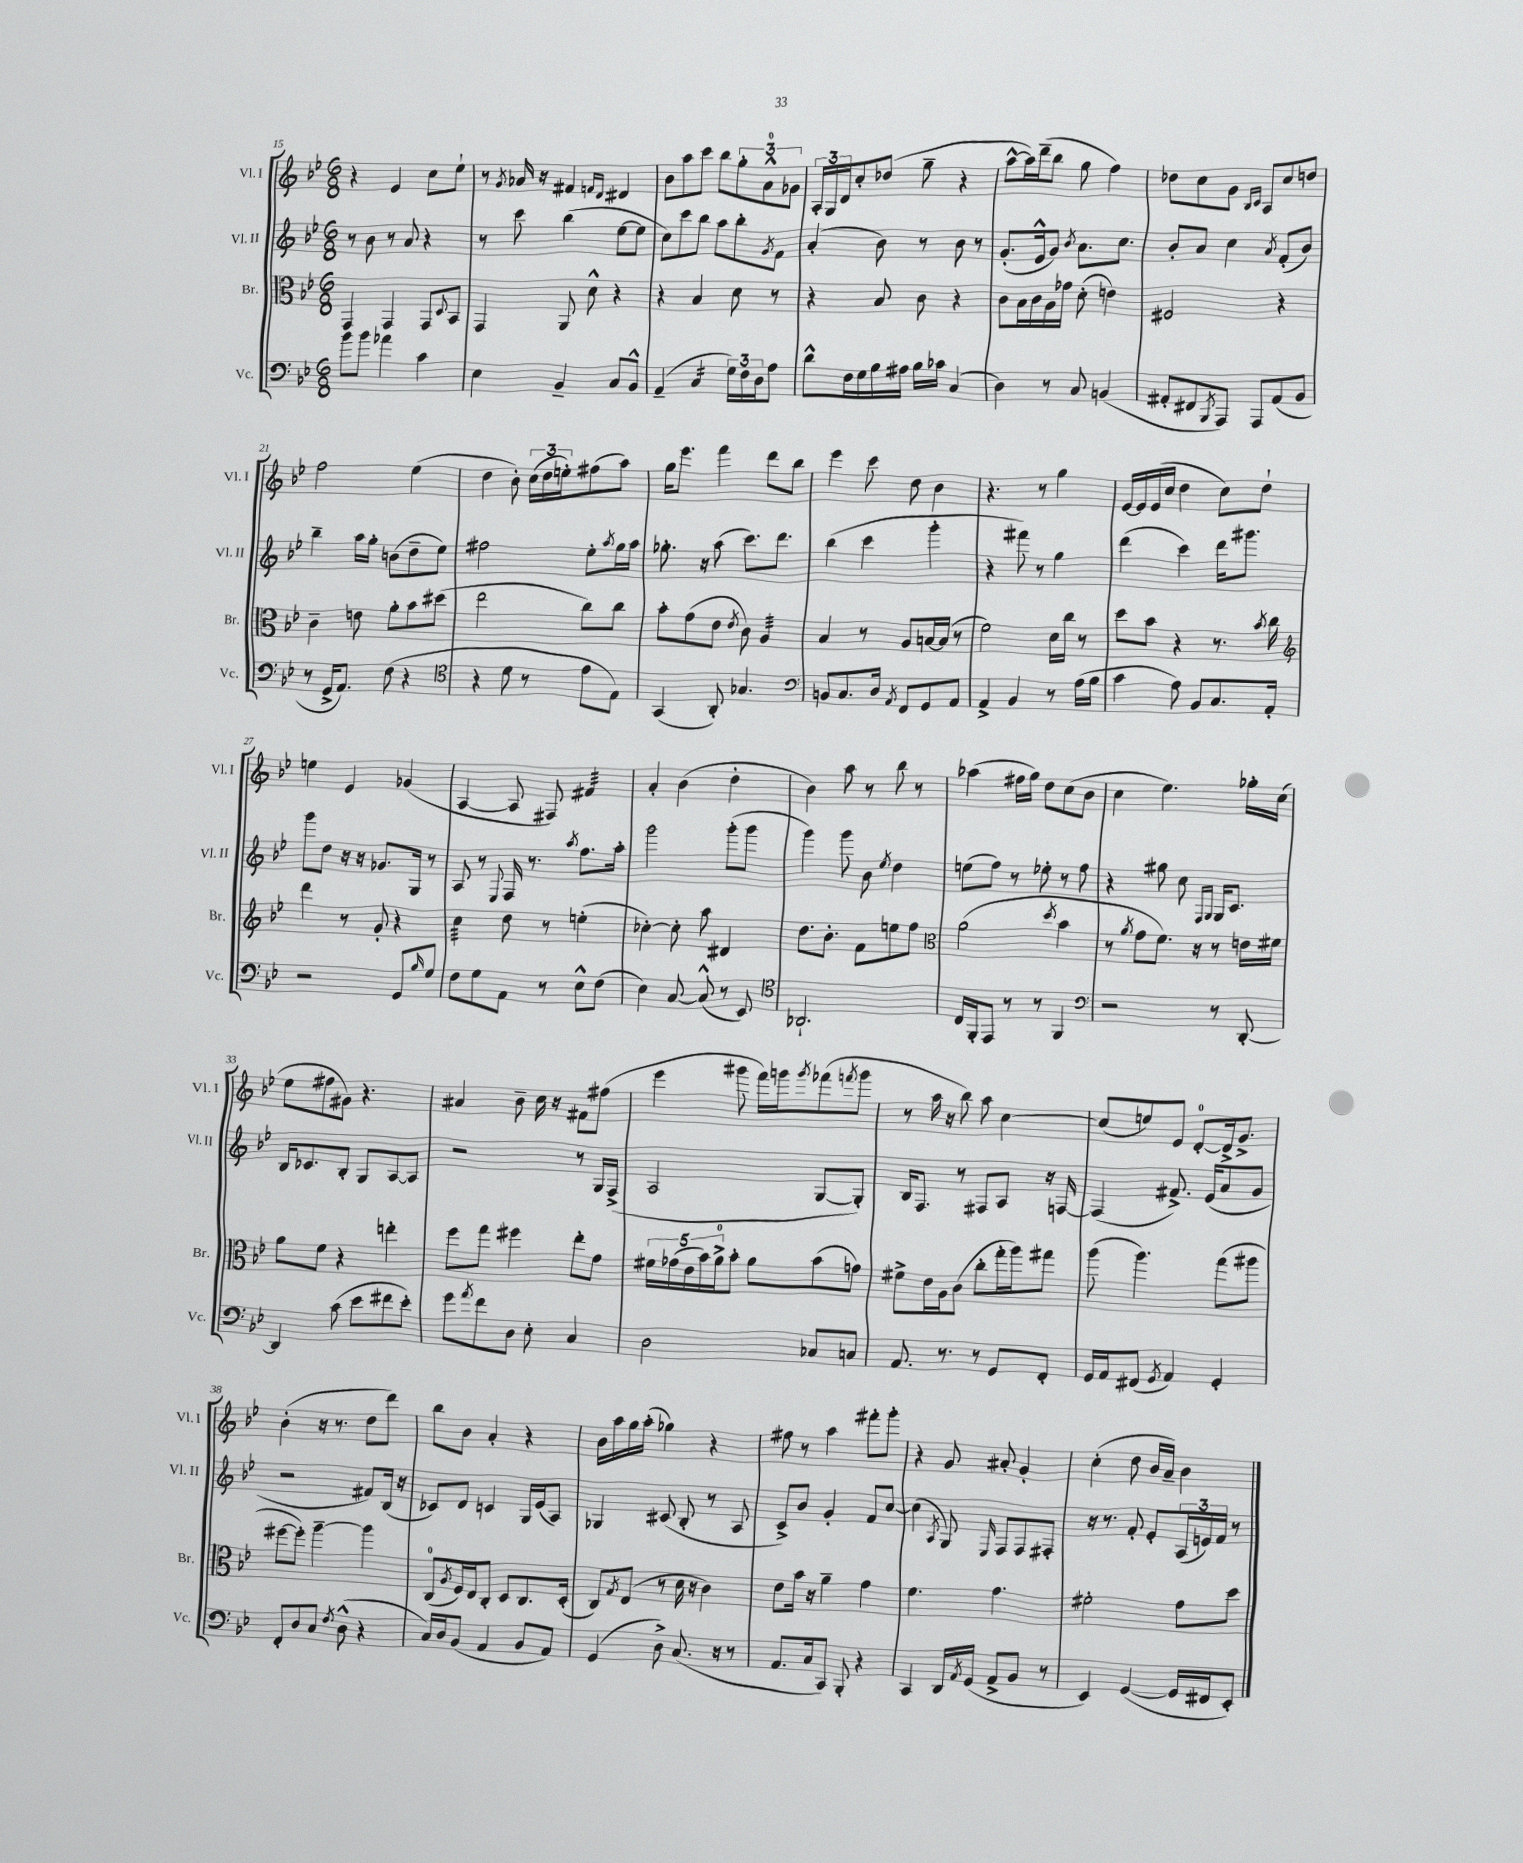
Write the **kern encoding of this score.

**kern	**kern	**kern	**kern
*staff4	*staff3	*staff2	*staff1
*clefF4	*clefC3	*clefG2	*clefG2
*k[b-e-]	*k[b-e-]	*k[b-e-]	*k[b-e-]
*M6/8	*M6/8	*M6/8	*M6/8
8b-	4GG	8r	4r
8b-	.	8b-	.
4a-	4GG	8r	4e-
.	.	8a	.
4c	8GG	4r	8cc
.	8qqD	.	.
.	8BB-	.	8ee-`
=	=	=	=
4E-	4GG	8r	8r
.	.	.	8qg
.	.	8ccc	16a-
.	.	.	16r
4BB-~	8AA	(4bb-	4f#
.	8d^^	.	.
.	.	.	16qqf
.	.	.	16qqd
8C	4r	[8ee-	4d#
8BB-^^	.	8ee-]	.
=	=	=	=
(4AA~	4r	8cc)	8b-
.	.	8ccc	8aa
4C	4B-	8bb-	8ccc
.	.	8aa	8bb-
24G)	8d	8bb-'	12gg'
24F	.	.	.
24D	.	.	12a^^
.	.	8qg	.
8A	8r	8f	.
.	.	.	12g-
=	=	=	=
8d^^	4r	(4a'	24A'
.	.	.	24G
.	.	.	24d
16F	.	.	8cc'
16G	.	.	.
16B-	8B-	8b-)	(8dd-
16A#	.	.	.
16B-	8c	8r	8gg~
16c-	.	.	.
(4C	4r	8b-	4r
.	.	8r	.
=	=	=	=
4D)	8c	(8.g'	[8aa^^
.	16B-	.	16aa])
.	16c	16e-^^	(16ddd~
8r	16A	8g)	8bb-
.	16g-	.	.
.	.	8qb-	.
8C	(8d'	8.a	8gg
(4BB	4e)	.	4ff)
.	.	8.cc	.
=	=	=	=
8AA#'	2F#	8b-'	8dd-
8FF#	.	8a	8cc
8qBBB-	.	.	.
8AAA)	.	4cc	8g
.	.	.	16qqB-
.	.	.	16qqc
8AAA	.	.	8A
.	.	8qa	.
(8AA#	4r	(8f'	8cc
8BB-	.	8b-)	8dd
=	=	=	=
8r	4c~	4bb-~	2ff
16GG^	.	.	.
8.AA)	.	.	.
.	8e	16aa	.
.	.	16gg'	.
(8F	8a'	(8b	.
4r	8b-	8dd~	(4ee-
.	(8dd#	8ee-)	.
=	=	=	=
*clefC4	*	*	*
4r	2ee-	2ff#	4dd
8d	.	.	8b-')
8r	.	.	(24cc
.	.	.	24dd
.	.	.	24ee')
8e-	8cc)	8ee-'	(8ff#
.	.	8qaa	.
8E-)	8cc	16gg	8aa)
.	.	16aa	.
=	=	=	=
(4GG	8b-'	8.gg-'	16gg
.	.	.	8.eee-
.	(8g	.	.
.	.	16r	.
8AA')	8e-	(8aa	4fff
.	8qe-	.	.
4.G-	8c)	8.ccc)	.
.	4A	.	8ddd
.	.	8.ddd	.
.	.	.	8bb-
=	=	=	=
*clefF4	*	*	*
8BB	4B-	(4bb-	4eee-
8.C	.	.	.
.	8r	4ccc	8ccc
16D	.	.	.
8qAA	.	.	.
8FF	8A	.	8dd
8GG	[16B	4ggg'	4b-
.	(16B]	.	.
8AA	8r	.	.
=	=	=	=
4AA^	2f)	4r	4.r
4BB-	.	8fff#)	.
.	.	8r	8r
8r	16d	4gg	4gg
.	16cc	.	.
(16A	8r	.	.
16B-	.	.	.
=	=	=	=
4c	8dd	(4ddd	[16e-
.	.	.	16e-]
.	8b-	.	(16e-
.	.	.	16cc
8A)	4r	4ccc)	4dd
8BB-	.	.	.
8.C	8.r	16ddd	8cc)
.	.	8.ggg#	.
.	.	.	8dd`
.	8qb-	.	.
16AA'	16cc	.	.
=	=	=	=
*	*clefG2	*	*
2r	4ddd	8ggg	4ee
.	.	8dd	.
.	8r	16r	4e-
.	.	16r	.
.	8g'	8.g-	.
8GG	4r	.	(4g-
.	.	16G	.
16qqB-	.	.	.
8G	.	8r	.
=	=	=	=
8F	4cc	8A	[4A
8G	.	8r	.
.	.	8qqE-	.
8AA	8dd	16F	8A]
.	.	8.r	.
8r	8r	.	8F#)
.	.	8qaa	.
8E-^^	(4ee'	8.ff	4f#
(8F	.	.	.
.	.	16aa'	.
=	=	=	=
4E-)	[4cc-')	2ggg	4a'
[8C	8cc-']	.	(4b-
(8C^^]	8aa	.	.
8r	4d#	(8ggg'	4dd'
8EE-)	.	8ggg	.
=	=	=	=
*clefC4	*	*	*
2.AA-`	8.dd	4ggg)	4b-)
.	8.b-'	.	.
.	.	8ggg	8aa
.	8f	8b-	8r
.	.	8qee-	.
.	8ee	4dd	8bb-
.	8ff	.	8r
=	=	=	=
*	*clefC3	*	*
16C	(2a	(8ee	(4aa-
16FF'	.	.	.
8EE-	.	8ff)	.
8r	.	8r	16ff#
.	.	.	16gg)
8r	.	8ee-'	8dd
.	8qdd	.	.
4FF	4b-	8r	(8cc
.	.	8ff	8b-
=	=	=	=
*clefF4	*	*	*
2r	8r	4r	4cc
.	8qa	.	.
.	8g	.	.
.	8.f)	8gg#	4.ee-)
.	.	8cc	.
.	16r	.	.
.	.	16qqF	.
.	.	16qqG	.
8r	8r	16G	.
.	.	8.c	.
[8DD'	16e	.	16gg-'
.	16f#	.	(16cc
=	=	=	=
4DD]	8a	16B-	8ee-
.	.	8.c-	.
.	8f	.	8ff#
(8c	4r	8B-'	8g#)
8e-	.	8G	4.r
8f#	4ee'	[8A	.
8e-')	.	8A]	.
=	=	=	=
8g	8ff	2r	4a#
8qa	.	.	.
8f	8gg	.	.
8D	4ff#	.	8b-~
8E-'	.	.	16cc
.	.	.	16r
4C	8ee-'	8r	8f#
.	8g	16G	(8ff#
.	.	(16F^	.
=	=	=	=
2D	20f#	2A	4eee-
.	(20g-	.	.
.	20e-	.	.
.	20b-)	.	.
.	20a^	.	.
.	8b-'	.	8ggg#
.	8a	.	16fff)
.	.	.	16ggg
.	.	.	8qggg
8C-	(8b-	[8G	(8fff-
.	.	.	8qfff
8C	8g)	8G'])	8ggg
=	=	=	=
8.AA	8f#^	16B-	8r
.	.	8.F	.
.	16e-	.	16aa
8.r	16A	.	16r
.	(8c	8r	8bb-)
8r	8cc'	8F#	8aa
8GG	16gg'	8A	[4cc
.	16aa)	.	.
8FF'	8gg#	16r	.
.	.	[16F	.
=	=	=	=
16GG	(8aa	(4F]	(8cc]
16AA	.	.	.
(8FF#	4.aa)	.	8ee)
8qGG	.	.	.
4AA)	.	8.f#^)	8e-
.	.	.	[8d'
.	.	(16e-	.
4GG'	(8gg	8a	16d^]
.	.	.	8.g^
.	8aa#	8g	.
=	=	=	=
8FF'	[8ff#	2r	(4b-'
8D	8ff#'])	.	.
8C	[4aa~	.	16r
.	.	.	8.r
8qF	.	.	.
(8D^^	.	.	.
4r	4aa]	8f#)	8dd
.	.	(16B-	8ddd)
.	.	16r	.
=	=	=	=
16C)	(8C	8c-)	8bb-
16D	.	.	.
.	8qA	.	.
(8BB-	16F)	8d	8b-
.	16E-	.	.
4AA	8C'	4c	4a'
.	8D	.	.
8BB-	8.C	16G	4r
.	.	(16e-	.
8AA)	.	8A)	.
.	(16D'	.	.
=	=	=	=
(4GG	8C)	4G-	16b-
.	.	.	16aa
.	8qG	.	.
.	(8E-	.	16gg
.	.	.	(16aa'
8D^)	8r	(8c#	4gg-)
(8.C	16d	8B-'	.
.	16r	.	.
.	4c)	8r	4r
16r	.	.	.
8r	.	8A	.
=	=	=	=
8.AA	8e-	8c^)	8ff#
.	16b-	8b-	8r
16C	16r	.	.
8CC)	4a~	4g'	4aa
8BBB-'	.	.	.
4r	4g	8f	8fff#'
.	.	[8cc	8ggg'
=	=	=	=
4CC	4.f	(4cc]	4r
.	.	8qA	.
16DD	.	8G)	8g
8qAA	.	.	.
(16GG	.	.	.
.	.	16qqE-	.
8AA^	4.g	8F	8a#'
8BB-	.	8F	4g'
8r	.	8F#'	.
=	=	=	=
4EE-)	2f#'	16r	(4cc'
.	.	8.r	.
([4GG	.	8f'	8dd
.	.	8e-'	16b-
.	.	.	16a~)
16GG]	8g	(24A	4b-
.	.	24e)	.
16FF#	.	.	.
.	.	24f	.
8EE-')	8dd	8r	.
==	==	==	==
*-	*-	*-	*-
